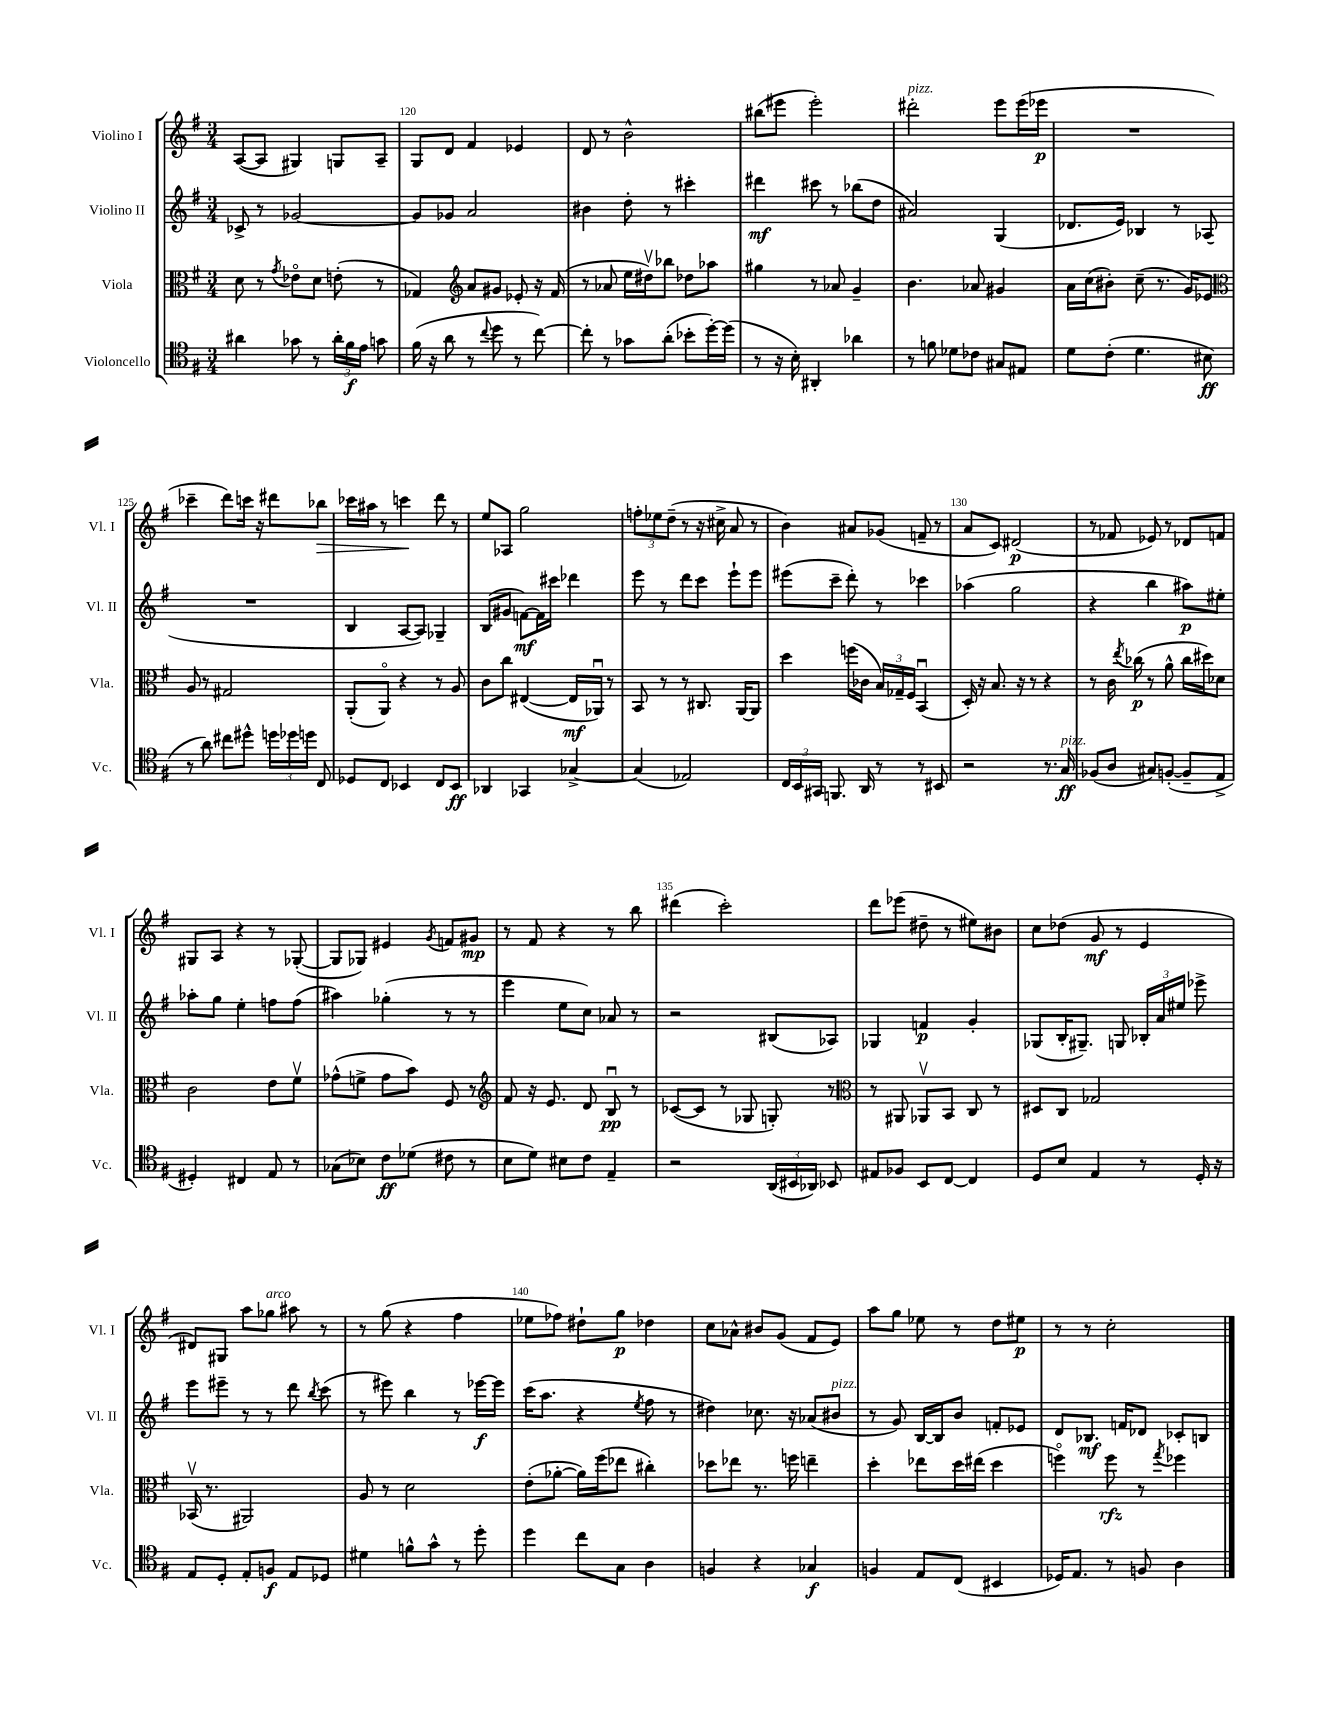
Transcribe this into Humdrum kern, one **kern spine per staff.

**kern	**dynam	**kern	**dynam	**kern	**dynam	**kern	**dynam
*part4	*part4	*part3	*part3	*part2	*part2	*part1	*part1
*staff4	*staff4	*staff3	*staff3	*staff2	*staff2	*staff1	*staff1
*I"Violoncello	*	*I"Viola	*	*I"Violino II	*	*I"Violino I	*
*I'Vc.	*	*I'Vla.	*	*I'Vl. II	*	*I'Vl. I	*
*clefC4	*	*clefC3	*	*clefG2	*	*clefG2	*
*k[f#]	*	*k[f#]	*	*k[f#]	*	*k[f#]	*
*M3/4	*	*M3/4	*	*M3/4	*	*M3/4	*
=119	=119	=119	=119	=119	=119	=119	=119
4a#X\	.	8d\	.	8c-X^/	.	([8A/L	.
.	.	8r	.	8r	.	8A/J]	.
.	.	8qg/	.	.	.	.	.
8g-X\	.	8e-X\L	.	[2g-X/	.	4G#X/)	.
8r	.	8d\J	.	.	.	.	.
24a#'\LL	.	(8en'\	.	.	.	8Gn/L	.
24f#\	f	.	.	.	.	.	.
24e\JJ	.	.	.	.	.	.	.
8gn\	.	8r	.	.	.	8A~/J	.
=120	=120	=120	=120	=120	=120	=120	=120
(16f#\	.	4G-X/)	.	8g-/L]	.	8G/L	.
16r	.	.	.	.	.	.	.
8a\	.	.	.	8g-X/J	.	8d/J	.
*	*	*clefG2	*	*	*	*	*
8r	.	8a/L	.	2a/	.	4f#/	.
8qqcc/	.	.	.	.	.	.	.
8dd\	.	8g#X/J	.	.	.	.	.
8r	.	8e-X'/	.	.	.	4e-X/	.
[8cc\)	.	16r	.	.	.	.	.
.	.	(16f#/	.	.	.	.	.
=121	=121	=121	=121	=121	=121	=121	=121
8cc'\]	.	8r	.	4b#X\	.	8d/	.
8r	.	8a-X/	.	.	.	8r	.
8g-X\L	.	16ee\LL	.	8dd'\	.	2b^^\	.
.	.	16dd#Xv\J)	.	.	.	.	.
(8a'\J	.	8bb-X\J	.	8r	.	.	.
8b-X'\L	.	8dd-X\L	.	4ccc#X'\	.	.	.
[16dd'\L)	.	8aa-X\J	.	.	.	.	.
(16dd\JJ]	.	.	.	.	.	.	.
=122	=122	=122	=122	=122	=122	=122	=122
8r	.	4gg#X\	.	4ddd#X\	mf	(8bb#X\L	.
16r	.	.	.	.	.	8eee#X\J	.
16B'\)	.	.	.	.	.	.	.
4AA#X'/	.	8r	.	8ccc#X\	.	2eee#'\)	.
.	.	8a-X/	.	8r	.	.	.
4a-X\	.	4g~/	.	(8bb-X\L	.	.	.
.	.	.	.	8dd\J	.	.	.
=123	=123	=123	=123	=123	=123	=123	=123
!	!	!	!	!	!	!LO:TX:a:i:t=pizz.	!
8r	.	4.b\	.	2a#X/)	.	2ddd#X'\	.
8fn\	.	.	.	.	.	.	.
8d-X\L	.	.	.	.	.	.	.
8c-X\J	.	8a-X/	.	.	.	.	.
8G#X/L	.	4g#X/	.	(4G/	.	8eee\L	.
8E#X/J	.	.	.	.	.	(16eee\L	.
.	.	.	.	.	.	16eee-X\JJ	p
=124	=124	=124	=124	=124	=124	=124	=124
8d\L	.	16a\LL	.	8.d-X/L	.	2.r	.
.	.	(16cc\J	.	.	.	.	.
(8c'\J	.	8b#X'\J)	.	.	.	.	.
.	.	.	.	16e/Jk)	.	.	.
4.d\	.	(8cc~\	.	4B-X/	.	.	.
.	.	8.r	.	.	.	.	.
.	.	.	.	8r	.	.	.
.	.	16g/KL)	.	.	.	.	.
8B#X\	ff	8e-X/J	.	(8A-X/	.	.	.
!!LO:LB:g=z
=125	=125	=125	=125	=125	=125	=125	=125
*	*	*clefC3	*	*	*	*	*
8r	.	8A/	.	2.r	.	4ccc-X~\	.
8a\)	.	8r	.	.	.	.	.
8cc#X\L	.	2G#X/	.	.	.	8ddd\L)	.
8dd#X^^\J	.	.	.	.	.	16cccn\Jk	.
.	.	.	.	.	.	16r	.
24ddn\LL	.	.	.	.	.	8ddd#X\L	.
24dd-X\	.	.	.	.	.	.	.
24ddn\JJ	.	.	.	.	.	.	.
!	!	!	!	!	!	!	!LO:HP:b
8C/	.	.	.	.	.	8bb-X\J	>
=126	=126	=126	=126	=126	=126	=126	=126
8D-X/L	.	(8AA'/L	.	4B/	.	16ccc-X\LL	.
.	.	.	.	.	.	16aa#X\JJ	.
8C/J	.	8AA/J)	.	.	.	8r	.
4BB-X/	.	4r	.	[8A/L	.	4cccn\	.
.	.	.	.	8A/J])	.	.	.
8C/L	.	8r	.	4G-X~/	.	8ddd\	]
8BB-/J	ff	8A/	.	.	.	8r	.
=127	=127	=127	=127	=127	=127	=127	=127
4AA-X/	.	8c\L	.	(8B/L	.	8ee/L	.
.	.	8cc\J	.	8g#X/J	.	8A-X/J	.
4GG-X/	.	([4E#X/	.	[8fn\L)	mf	2gg\	.
.	.	.	.	16f\L]	.	.	.
.	.	.	.	16ccc#X\JJ	.	.	.
[4G-X^/	.	16E#/LL]	mf	4ddd-X\	.	.	.
.	.	16AA-Xu/JJ)	.	.	.	.	.
.	.	8r	.	.	.	.	.
=128	=128	=128	=128	=128	=128	=128	=128
(4G-/]	.	8BB/	.	8eee\	.	12ffn'\L	.
.	.	.	.	.	.	12ee-X\	.
.	.	8r	.	8r	.	.	.
.	.	.	.	.	.	(12dd~\J	.
2E-X/)	.	8r	.	8ddd\L	.	8r	.
.	.	8.C#X/	.	8ccc\J	.	16r	.
.	.	.	.	.	.	16cc#X^\	.
.	.	.	.	8eee`\L	.	8a/	.
.	.	[16AA/KL	.	.	.	.	.
.	.	8AA/J]	.	8eee\J	.	8r	.
=129	=129	=129	=129	=129	=129	=129	=129
24C/LL	.	4dd\	.	(8eee#X\L	.	4b\)	.
24BB/	.	.	.	.	.	.	.
24GG#X/JJ	.	.	.	.	.	.	.
8.FFn/	.	.	.	8ccc~\J	.	.	.
.	.	(16ffn\LL	.	8ddd'\)	.	8a#X/L	.
16AA/	.	16c-X\JJ	.	.	.	.	.
8r	.	24B/LL)	.	8r	.	(8g-X/J	.
.	.	24G-X~/	.	.	.	.	.
.	.	24F#/JJ	.	.	.	.	.
8r	.	(4BBu/	.	4ccc-X\	.	8fn~/	.
8BB#X/	.	.	.	.	.	8r	.
=130	=130	=130	=130	=130	=130	=130	=130
2r	.	16D'/)	.	(4aa-X\	.	8a/L	.
.	.	16r	.	.	.	.	.
.	.	8.B/	.	.	.	8c/J)	.
.	.	.	.	2gg\	.	(2d#X/	p
.	.	16r	.	.	.	.	.
.	.	8r	.	.	.	.	.
8.r	.	4r	.	.	.	.	.
!LO:TX:a:i:t=pizz.	!	!	!	!	!	!	!
16G/	ff	.	.	.	.	.	.
=131	=131	=131	=131	=131	=131	=131	=131
(8F-X/L	.	8r	.	4r	.	8r	.
8A/J	.	16c\	.	.	.	8f-X/	.
.	.	8qee/	.	.	.	.	.
.	.	(16cc-X\	p	.	.	.	.
8G#X/L)	.	8r	.	4bb\	.	8e-X/)	.
([8Fn'/J	.	8a^^\	.	.	.	8r	.
8F~/L]	.	16cc-\LL	.	8aa#X\L)	p	8d-X/L	.
.	.	16dd#X\J)	.	.	.	.	.
8E^/J	.	8d-X\J	.	8ee#X'\J	.	8fn/J	.
!!LO:LB:g=z
=132	=132	=132	=132	=132	=132	=132	=132
4D#X'/)	.	2c\	.	8aa-X'\L	.	8G#X/L	.
.	.	.	.	8gg\J	.	8A/J	.
4C#X/	.	.	.	4ee'\	.	4r	.
8E/	.	8e\L	.	8ffn\L	.	8r	.
8r	.	8f#v\J	.	(8ff\J	.	([8G-X'/	.
=133	=133	=133	=133	=133	=133	=133	=133
(8G-X\L	.	(8g-X^^\L	.	4aa#X\)	.	8G-/L]	.
8B-X\J)	.	8fn^\J	.	.	.	8G-X/J)	.
8c\L	ff	8g-\L	.	(4gg-X'\	.	4e#X/	.
(8d-X\J	.	8b\J)	.	.	.	.	.
.	.	.	.	.	.	8qg/	.
8c#X\	.	8F#/	.	8r	.	8fn/L	.
8r	.	8r	.	8r	.	8g#X/J	mp
=134	=134	=134	=134	=134	=134	=134	=134
*	*	*clefG2	*	*	*	*	*
8B\L	.	8f#/	.	4eee\	.	8r	.
8d\J)	.	16r	.	.	.	8f#/	.
.	.	8.e/	.	.	.	.	.
8B#X\L	.	.	.	8ee\L	.	4r	.
8c\J	.	8d/	.	8cc\J)	.	.	.
4E~/	.	8Bu/	pp	8a-X/	.	8r	.
.	.	8r	.	8r	.	8bb\	.
=135	=135	=135	=135	=135	=135	=135	=135
2r	.	([8c-X/L	.	2r	.	(4ddd#X\	.
.	.	8c-/J]	.	.	.	.	.
.	.	8r	.	.	.	2ccc'\)	.
.	.	8G-X/	.	.	.	.	.
(24AA/LL	.	8Gn'/)	.	(8B#X/L	.	.	.
24BB#X/	.	.	.	.	.	.	.
24AA-X/JJ)	.	.	.	.	.	.	.
8BB-X/	.	8r	.	8A-X/J)	.	.	.
=136	=136	=136	=136	=136	=136	=136	=136
*	*	*clefC3	*	*	*	*	*
8E#X/L	.	8r	.	4G-X/	.	8ddd\L	.
8F-X/J	.	8AA#X/	.	.	.	(8eee-X\J	.
8BB/L	.	8AA-Xv/L	.	4fn/	p	8dd#X~\	.
[8C/J	.	8BB/J	.	.	.	8r	.
4C/]	.	8C/	.	4g'/	.	8ee#X\L)	.
.	.	8r	.	.	.	8b#X\J	.
=137	=137	=137	=137	=137	=137	=137	=137
8D/L	.	8D#X/L	.	(8G-X/L	.	8cc\L	.
8B/J	.	8C/J	.	16B'/K	.	(8dd-X\J	.
.	.	.	.	8.G#X~/J)	.	.	.
4E/	.	2G-X/	.	.	.	8g/	mf
.	.	.	.	8Gn/	.	8r	.
8r	.	.	.	24B-X'/LL	.	4e/	.
.	.	.	.	24a/	.	.	.
.	.	.	.	24ee#X/JJ	.	.	.
16D'/	.	.	.	8eee-X^\	.	.	.
16r	.	.	.	.	.	.	.
!!LO:LB:g=z
=138	=138	=138	=138	=138	=138	=138	=138
8E/L	.	(16BB-Xv/	.	8eee\L	.	8d#X/L)	.
.	.	8.r	.	.	.	.	.
8D'/J	.	.	.	8eee#X~\J	.	8G#X/J	.
8E'/L	.	2AA#X/)	.	8r	.	8aa\L	.
!	!	!	!	!	!	!LO:TX:a:i:t=arco	!
8Fn/J	f	.	.	8r	.	8gg-X\J	.
8E/L	.	.	.	8ddd\	.	8aa#X\	.
.	.	.	.	8qbb/	.	.	.
8D-X/J	.	.	.	(8ccc\	.	8r	.
=139	=139	=139	=139	=139	=139	=139	=139
4d#X\	.	8A/	.	8r	.	8r	.
.	.	8r	.	8eee#X\)	.	(8gg\	.
8fn^^\L	.	2d\	.	4bb\	.	4r	.
8g^^\J	.	.	.	.	.	.	.
8r	.	.	.	8r	.	4ff#\	.
8dd'\	.	.	.	[16eee-X\LL	f	.	.
.	.	.	.	16eee-\JJ]	.	.	.
=140	=140	=140	=140	=140	=140	=140	=140
4dd\	.	(8e'\L	.	(16ccc\KL	.	8ee-X\L	.
.	.	.	.	8.aa\J	.	.	.
.	.	[8a-X'\J	.	.	.	8ff-X\J)	.
8cc\L	.	16a-\LL])	.	4r	.	8dd#X`\L	.
.	.	(16ff#\J	.	.	.	.	.
8G\J	.	8ee-X\J	.	.	.	8gg\J	p
.	.	.	.	8qee/	.	.	.
4A\	.	4cc#X'\)	.	8ff#\	.	4dd-X\	.
.	.	.	.	8r	.	.	.
=141	=141	=141	=141	=141	=141	=141	=141
4Fn/	.	8dd-X\L	.	4dd#X\)	.	8cc\L	.
.	.	8ee-X\J	.	.	.	8a-X^^\J	.
4r	.	8.r	.	8.cc-X\	.	8b#X/L	.
.	.	.	.	.	.	(8g/J	.
.	.	16ffn\	.	16r	.	.	.
4G-X/	f	4een~\	.	(8a-X/L	.	8f#/L	.
!	!	!	!	!LO:TX:a:i:t=pizz.	!	!	!
.	.	.	.	8b#X/J	.	8e/J)	.
=142	=142	=142	=142	=142	=142	=142	=142
4Fn/	.	4dd'\	.	8r	.	8aa\L	.
.	.	.	.	8g/)	.	8gg\J	.
8E/L	.	8ee-X\L	.	[16B/LL	.	8ee-X\	.
.	.	.	.	16B/J]	.	.	.
(8C/J	.	16dd\L	.	8b/J	.	8r	.
.	.	(16ee#X\JJ	.	.	.	.	.
4BB#X/	.	4dd\	.	8fn'/L	.	8dd\L	.
.	.	.	.	8e-X/J	.	8ee#X\J	p
=143	=143	=143	=143	=143	=143	=143	=143
16D-X/KL)	.	4ffn\)	.	8d/L	.	8r	.
8.E/J	.	.	.	.	.	.	.
.	.	.	.	8.B-X/J	mf	8r	.
8r	.	8ff\	rfz	.	.	2cc'\	.
.	.	.	.	16fn/KL	.	.	.
8Fn/	.	8r	.	8d-X/J	.	.	.
.	.	8qgg/	.	.	.	.	.
4A\	.	4ff-X\	.	8c-X'/L	.	.	.
.	.	.	.	8Bn/J	.	.	.
==	==	==	==	==	==	==	==
*-	*-	*-	*-	*-	*-	*-	*-
